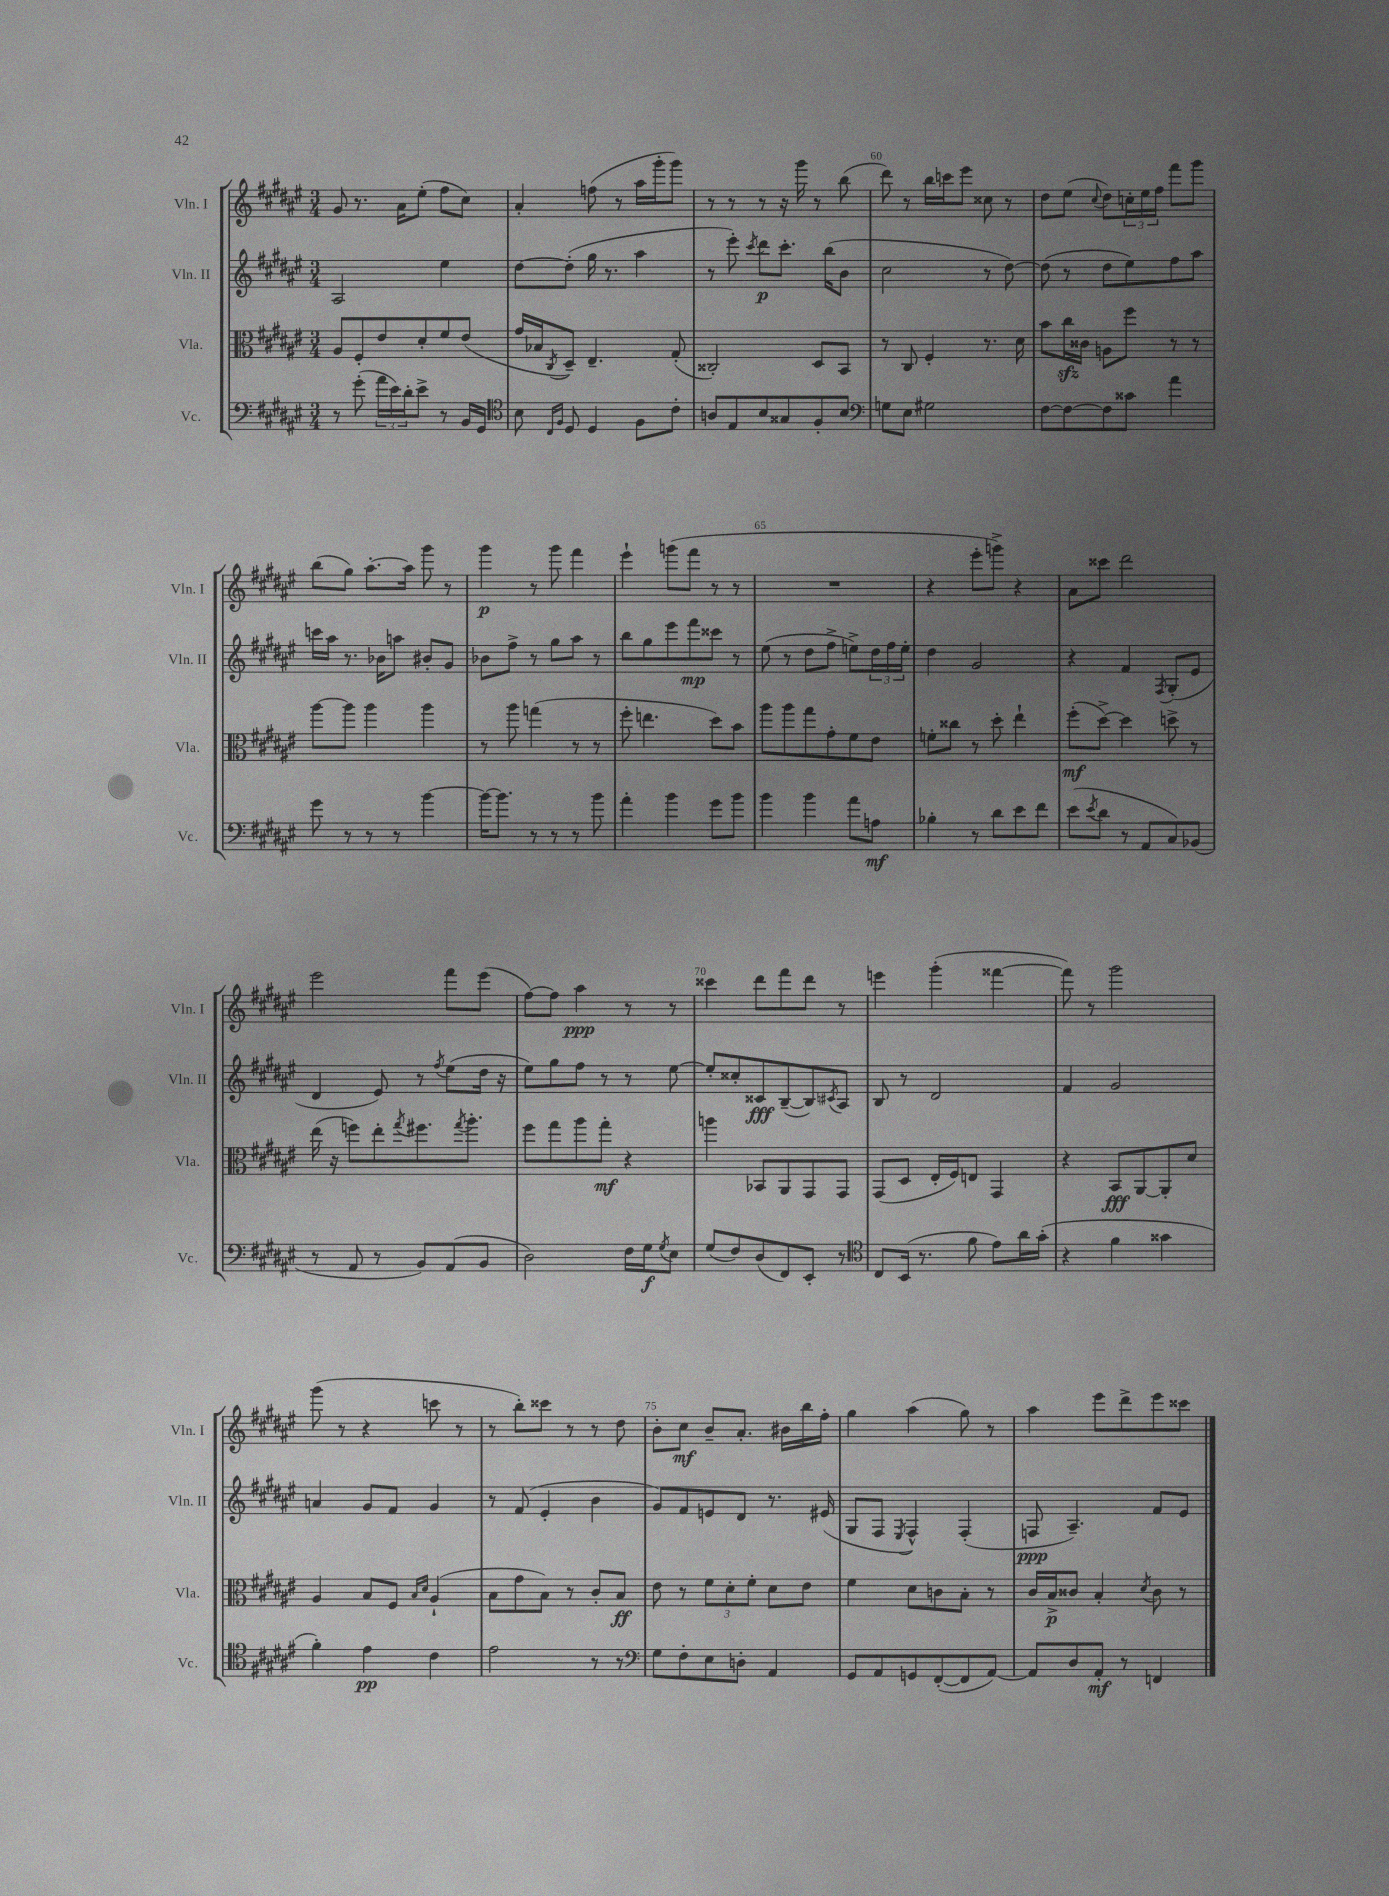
<<
\new StaffGroup <<
\new Staff = "s0" \with { instrumentName = "Vln. I" shortInstrumentName = "Vln. I" } {
    \clef treble \key fis \major \numericTimeSignature \time 3/4
    gis'8 r8. ais'16 eis''8-.( fis''8 cis''8) |
    ais'4-. f''8( r8 ais''16 gis'''16-. gis'''8) |
    r8 r8 r8 r16 gis'''16 r8 b''8( |
    dis'''8) r8 b''16 c'''16 eis'''8 cisis''8 r8 |
    dis''8 eis''8( \appoggiatura { cis''8 } dis''8) \tuplet 3/2 { c''16-. eis''16 fis''16 } fis'''8 gis'''8 |
    b''8( gis''8) ais''8.~-. ais''16 gis'''8 r8 |
    gis'''4\p r8 gis'''8 fis'''4 |
    eis'''4-! g'''8( fis'''8 r8 r8 |
    R2. |
    r4 eis'''8-. g'''8->) r4 |
    ais'8 cisis'''8 dis'''2 |
    eis'''2 fis'''8 eis'''8( |
    fis''8~) fis''8 ais''4\ppp r8 r8 |
    cisis'''4 dis'''8 fis'''8 dis'''8 r8 |
    e'''4 gis'''4-.( fisis'''4~ |
    fisis'''8) r8 gis'''2 |
    gis'''8( r8 r4 c'''8 r8 |
    r8 b''8-.) cisis'''8 r8 r8 dis''8 |
    b'8-. cis''8\mf b'8-- ais'8.-. bis'16 b''16 fis''16-. |
    gis''4 ais''4( gis''8) r8 |
    ais''4 eis'''8 dis'''8-> eis'''8 cisis'''8 \bar "|." |
}
\new Staff = "s1" \with { instrumentName = "Vln. II" shortInstrumentName = "Vln. II" } {
    \clef treble \key fis \major \numericTimeSignature \time 3/4
    ais2 eis''4 |
    dis''8~ dis''8-.( gis''16 r8. ais''4 |
    r8 eis'''8-.) \acciaccatura { cis'''8 } dis'''8\p cis'''8.-. b''16( b'8 |
    cis''2 r8 dis''8~) |
    dis''8( r8 dis''8 eis''8) fis''8 ais''8 |
    c'''16 ais''16 r8. bes'16 a''8 bis'8-. gis'8 |
    bes'8 fis''8-> r8 gis''8 ais''8 r8 |
    b''8 gis''8 eis'''8 fis'''8\mp cisis'''8 r8 |
    eis''8( r8 dis''8 fis''8-> e''8->) \tuplet 3/2 { dis''16 fis''16 e''16-. } |
    dis''4 gis'2 |
    r4 fis'4 \acciaccatura { fis8 } gis8-.( eis'8 |
    dis'4 eis'8) r8 \acciaccatura { fis''8 } eis''8( dis''16 r16 |
    eis''8) gis''8 fis''8 r8 r8 eis''8~ |
    eis''8-. cisis''8-. cisis'8\fff b8~--( b8) \acciaccatura { cis'8 } ais8 |
    b8 r8 dis'2 |
    fis'4 gis'2 |
    a'4 gis'8 fis'8 gis'4 |
    r8 fis'8( eis'4-. b'4 |
    gis'8) fis'8 e'8 dis'8 r8. eis'16( |
    gis8 fis8 \acciaccatura { eis8 } fis4-^) fis4-.( |
    f8\ppp ais4.--) fis'8 eis'8 \bar "|." |
}
\new Staff = "s2" \with { instrumentName = "Vla." shortInstrumentName = "Vla." } {
    \clef alto \key fis \major \numericTimeSignature \time 3/4
    ais8 fis8-. eis'8 dis'8-. fis'8 eis'8( |
    gis'16 bes16 \acciaccatura { cis8 } dis8--) eis4.-- gis8-.( |
    cisis2-.) dis8 b,8 |
    r8 cis8 fis4-. r8. dis'16 |
    b'8 cis''16\sfz cisis'16 a8 fis''8 r8 r8 |
    ais''8~ ais''8 ais''4 ais''4 |
    r8 ais''8 g''4( r8 r8 |
    fis''8-. e''4. dis''8) b'8 |
    ais''8 ais''8 gis''8 gis'8-. fis'8 eis'8 |
    f'8-. cisis''8 r8 dis''8-. eis''4-! |
    fis''8-.\mf( dis''8~->) dis''4 d''8-> r8 |
    eis''16( r16 f''8) eis''8-. \acciaccatura { gis''8 } fis''8. \acciaccatura { gis''8 } ais''8.-. |
    fis''8 gis''8 ais''8 gis''8-.\mf r4 |
    a''4 bes,8 ais,8 gis,8 gis,8 |
    gis,8( dis8 eis16-. fis16) e8 gis,4 |
    r4 b,8\fff ais,8~ ais,8-. dis'8 |
    ais4 b8 fis8 \grace { b16 dis'16 } ais4-!( |
    b8 gis'8 b8) r8 cis'8-. b8\ff |
    eis'8 r8 \tuplet 3/2 { fis'8 dis'8-. fis'8-. } dis'8 eis'8 |
    fis'4 dis'8 c'8 b8-. r8 |
    cis'16 b16->\p cisis'8 b4-. \acciaccatura { dis'8 } cisis'8 r8 \bar "|." |
}
\new Staff = "s3" \with { instrumentName = "Vc." shortInstrumentName = "Vc." } {
    \clef bass \key fis \major \numericTimeSignature \time 3/4
    r8 gis'8-.( \tuplet 3/2 { ais'16 eis'16) dis'16-. } eis'8-> r8 b,16 gis,16 |
    \clef tenor b8 \grace { cis16 fis16 } dis8 dis4 fis8 cis'8-. |
    a8 eis8 b8 gisis8 fis8-. b8 |
    \clef bass g8 eis8 gis2 |
    fis8~ fis8~ fis8 cisis'8 ais'4 |
    gis'8 r8 r8 r8 b'4~ |
    b'16~ b'8. r8 r8 r8 b'8 |
    ais'4-. b'4 gis'8 b'8 |
    b'4 b'4 ais'8 a8\mf |
    bes4-. r8 dis'8 eis'8 fis'8 |
    eis'8( \acciaccatura { eis'8 } dis'8 r8 ais,8 cis8) bes,8( |
    r8 ais,8 r8 b,8) ais,8( b,8 |
    dis2) fis16 gis16\f \acciaccatura { gis8 } eis8 |
    gis8( fis8) dis8( fis,8) eis,8-. r8 |
    \clef tenor cis8 b,16( r8. fis'8 eis'8) ais'16 gis'16-.( |
    r4 fis'4 gisis'4 |
    fis'4-.) eis'4\pp cis'4 |
    eis'2 r8 r8 |
    \clef bass gis8 fis8-. eis8 d8-. ais,4 |
    gis,8 ais,8 g,8 fis,8~-.( fis,8 ais,8~) |
    ais,8 dis8 ais,8-.\mf r8 f,4 \bar "|." |
}
>>
>>
\layout { \context { \Score currentBarNumber = #57 \override BarNumber.break-visibility = ##(#f #t #t) barNumberVisibility = #(every-nth-bar-number-visible 5) } }
